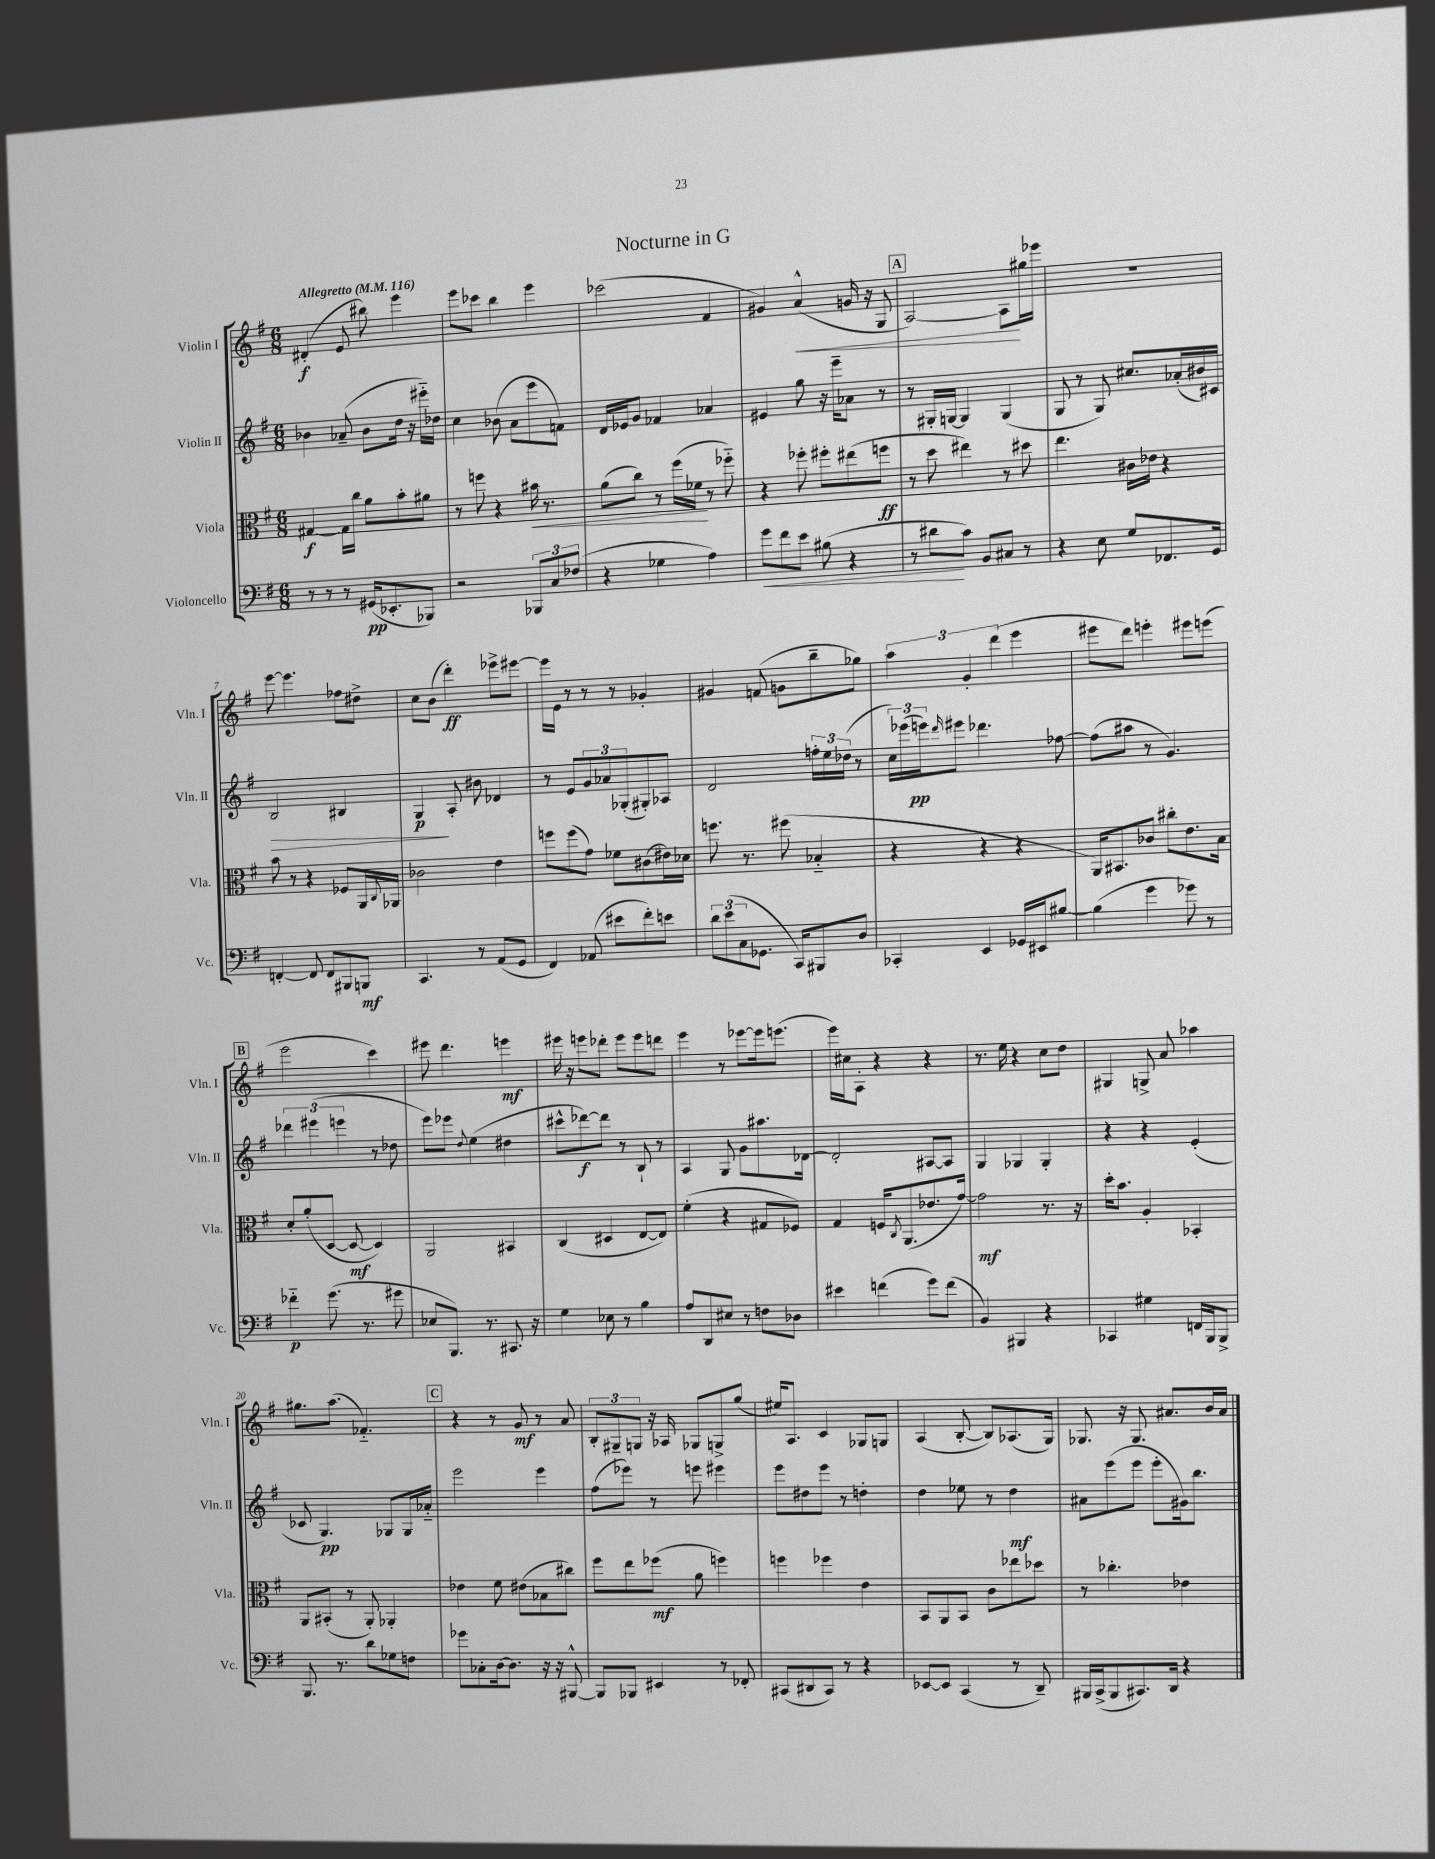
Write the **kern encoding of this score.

**kern	**kern	**kern	**kern
*staff4	*staff3	*staff2	*staff1
*clefF4	*clefC3	*clefG2	*clefG2
*k[f#]	*k[f#]	*k[f#]	*k[f#]
*M6/8	*M6/8	*M6/8	*M6/8
*MM116	*MM116	*MM116	*MM116
8r	[4G#/	4b-\	(4d#'/
8r	.	.	.
8r	16G#\]LL	(8a-~/	8e/
.	16cc\JJ	.	.
(16GG#/LK	8a\L	8b-\L	8bb#\)
8.EE-'/	.	.	.
.	8b'\	16dd\Jk	4eee\
.	.	16r	.
8BBB-/J)	8a#\J	16eee#'~\LL)	.
.	.	16dd-\JJ	.
=	=	=	=
2r	8r	4cc\	8eee\L
.	8ff\	.	8ccc-\J
.	4r	(8b-\	4bb\
.	.	8a\L	.
12BBB-/L	16b#\	8eee\	4eee\
.	8.r	.	.
12C/	.	.	.
.	.	8f\J)	.
(12F-/J	.	.	.
=	=	=	=
4r	(8a\L	16d/LL	(2ccc-\
.	.	16e-/J	.
.	8cc\J)	8g/J	.
4G-\	8r	4f-/	.
.	(16ff#\LL	.	.
.	16f-\JJ	.	.
4A\)	8r	4a-/	4f#/
.	8ff-'~\)	.	.
=	=	=	=
8g\L	4r	4e#/	4g#/)
8f#\	.	.	.
8e\J	8ff-'\	8gg\	(4a^^/
(8B#\	8ff#'\L	16r	.
.	.	16eee~\LK	.
4r	(8ee#\	8a-\J	16g/
.	.	.	16r
.	8ff\J	8r	8G/
=	=	=	=
8r	8r	8r	[2A/)
8d#\L	8dd\	16G#'/LL	.
.	.	[16G/JJ	.
8c\J)	4ee#\)	4G/]	.
8BB/L	.	.	.
8C#/J	8r	(4G/	8A\]L
8r	8dd#\	.	16gg#\L
.	.	.	16eee-\JJ
=	=	=	=
4r	4.ee\	8G/	2.r
.	.	8r	.
8E\	.	8G/)	.
8G/L	16c#\LL	8.cc#/L	.
.	16e-\JJ	.	.
8.FF-/	4r	.	.
.	.	(16a-'/L	.
.	.	16b#/)	.
16GG/Jk	.	16c#/JJ	.
=	=	=	=
[4FF'/	8b\	2B/	[8eee\
.	8r	.	4.eee\]
8FF/]	4r	.	.
8FF/L	.	.	.
8BBB#/	8F-/L	4B#/	8ff-\L
8BBB/J	16AA/L	.	8dd#^\J
.	8qqC/	.	.
.	16AA-/JJ	.	.
=	=	=	=
4.CC/	2c-\	4G/	8cc\L
.	.	.	(8b\J
.	.	8A'/	4ddd'\)
8r	.	8b#\	.
(8AA/L	4e\	4d-/	8eee-^\L
8GG/J	.	.	[8eee#\J
=	=	=	=
4FF#/)	8ff\L	8r	16eee#\]LL
.	.	.	16e\JJ
.	(8ff\	8e/L	8r
(8AA-/	8g\J)	12g/	8r
.	.	12a-/	.
8e#\L	8f-\L	.	8r
.	.	(12G-'/	.
8f#'\)	(8c#\	8G#'/)	4g-'/
8e\J	16e#\L)	8A-/J	.
.	16d-\JJ	.	.
=	=	=	=
12d\L	8.ff\	2d/	4g#/
(12e\	.	.	.
12C\	.	.	.
.	8.r	.	.
8.GG-\J	.	.	(8f/
.	(8ff#\	.	8g\L
16CC/LK)	.	.	.
8BBB#/	4B-'~/	24ff'\LL	8bb~\
.	.	24ee\	.
.	.	(24dd-\JJ	.
8D/J	.	8r	8gg-\J)
=	=	=	=
4CC-'/	4r	24cc\LL)	6aa\
.	.	(24eee-\	.
.	.	24eee\J)	.
.	.	16qqddd/	.
.	.	8eee#\J	.
.	.	.	6g'/
4EE/	4r	4.ddd-\	.
.	.	.	(6ddd\
16GG-/LL	4r	.	4eee\
16EE#/J	.	.	.
[8B#/J	.	[8ff-\	.
=	=	=	=
(4B#\]	16AA/LK)	(8ff-\]L	8eee#\L
.	8.BB#/	.	.
.	.	8aa#\J	8ddd\J)
4g\	8c-/J	8r	4eee'\
.	8cc#'\L	4.g/)	.
8g-\)	8.e\	.	8eee#\L
8r	.	.	(8eee\J
.	16B\Jk	.	.
=	=	=	=
4f-'~\	8d'/L	6ddd-\	2eee\
.	(8a'/	.	.
.	.	(6eee#\	.
(8.g\	[8D/J	.	.
.	.	6eee\	.
.	8D/_	.	.
8.r	.	.	.
.	4D/])	8r	4ccc\)
8g#\	.	8dd-\	.
=	=	=	=
8E-/L	2AA/	8eee\L)	8eee#\
8.BBB/J)	.	8eee-\J	4.ddd\
.	.	8qqdd/	.
.	.	(4ee\	.
8.r	.	.	.
8.CC#/	4BB#/	4dd#\	4eee\
16r	.	.	.
=	=	=	=
4G\	(4C/	8ccc#^^\L	16eee#\
.	.	.	16r
.	.	[8ddd-\)	8eee\L
8E-\	4D#/	8ddd-\]J	8ddd-'\J
8r	.	8r	8eee\L
4B\	[8E/L	8B`/	8eee\
.	8E/]J)	8r	8ddd\J
=	=	=	=
8A/L	(4f#'\	4A/	4eee\
8DD/	.	.	.
8E#/J	4r	8G/	8r
8r	.	8g\L	[8eee-\L
8F\L	8G#/L	8.aa#\	16eee-\]k
.	.	.	(8.eee\J
8D-\J	8F-/J)	.	.
.	.	[16d-\Jk	.
=	=	=	=
4e#\	4G/	2d-'/]	16eee\LL)
.	.	.	16cc#\J
.	.	.	8A'\J
(4f\	16F/LK	.	4r
.	8qC/	.	.
.	(8.AA/	.	.
8g\L)	8.e-/	[8A#/L	4r
(8f\J	.	8A#/]J	.
.	[16g/Jk)	.	.
=	=	=	=
4BB/)	2g\]	4G/	8.r
.	.	.	16ee\
4BBB#/	.	4G-/	4r
4r	8.r	4G-'/	8cc\L
.	.	.	8dd\J
.	16r	.	.
=	=	=	=
4CC-/	16dd'\LK	4r	4G#/
.	8.b\J	.	.
4G#\	4A'/	4r	8G^/
.	.	.	8a/
16FF/LL	4BB-'/	(4e'/	4aa-\
16BBB/J	.	.	.
8BBB^/J	.	.	.
=	=	=	=
8.BBB/	8AA/L	8c-/	8.gg#\L
.	(8BB#'/J	4.G/)	.
8.r	.	.	(8.aa\J
.	8r	.	.
8d\L	8AA'/)	.	4.f-'~/)
8G-\	4AA-'/	8G-/L	.
8F\J	.	16G-/L	.
.	.	16a-'~/JJ	.
=	=	=	=
8g-\L	4e-\	2eee\	4r
8C-'\	.	.	.
[16D\k	8f#\	.	8r
8.D\]J	.	.	.
.	(8e#\L	.	8g/
16r	8B-\	4eee\	8r
16r	.	.	.
[8BBB#^^/	8cc#\J)	.	8a/
=	=	=	=
8BBB#/]L	8ff#\L	(8ff#\L	12B'/L
.	.	.	12G#~/
8BBB-/J	8ee\	8eee-\J)	.
.	.	.	12G/J
4EE#/	(8ff-\J	8r	16r
.	.	.	16A-/
.	8a\	8eee\	8G-/L
8r	4ff\)	4eee#\	8G^/
8FF-'/	.	.	(8gg/J
=	=	=	=
(8CC#/L	4ff\	8eee\L	16ee#/LK)
.	.	.	8.A/J
8DD#/	.	8dd#\	.
8CC#/J)	4ff-\	8eee\J	4c/
8r	.	8r	.
4r	4e\	4dd'\	8G-/L
.	.	.	8G/J
=	=	=	=
[8EE-/L	8BB/L	4dd\	(4A/
8EE-/]J	8AA/	.	.
(4CC/	8BB/J	8ee-\	[8B'/
.	8c\L	8r	8B/]L)
8r	8ee-\	4dd\	(8.A-/
8DD~/)	8dd-\J	.	.
.	.	.	16G/Jk)
=	=	=	=
16BBB#/LL	8r	8a#\L	8.G-/
(16CC^/J	.	.	.
8BBB#/	4.cc-'\	(8eee\	.
.	.	.	16r
8.CC#/)	.	8eee\J	8.G-/
.	.	8eee'\L	.
16DD/Jk	.	.	8.a#/L
4r	4e-\	16g#\k)	.
.	.	8.bb\J	.
.	.	.	16b/L
.	.	.	16a#/JJ
==	==	==	==
*-	*-	*-	*-
